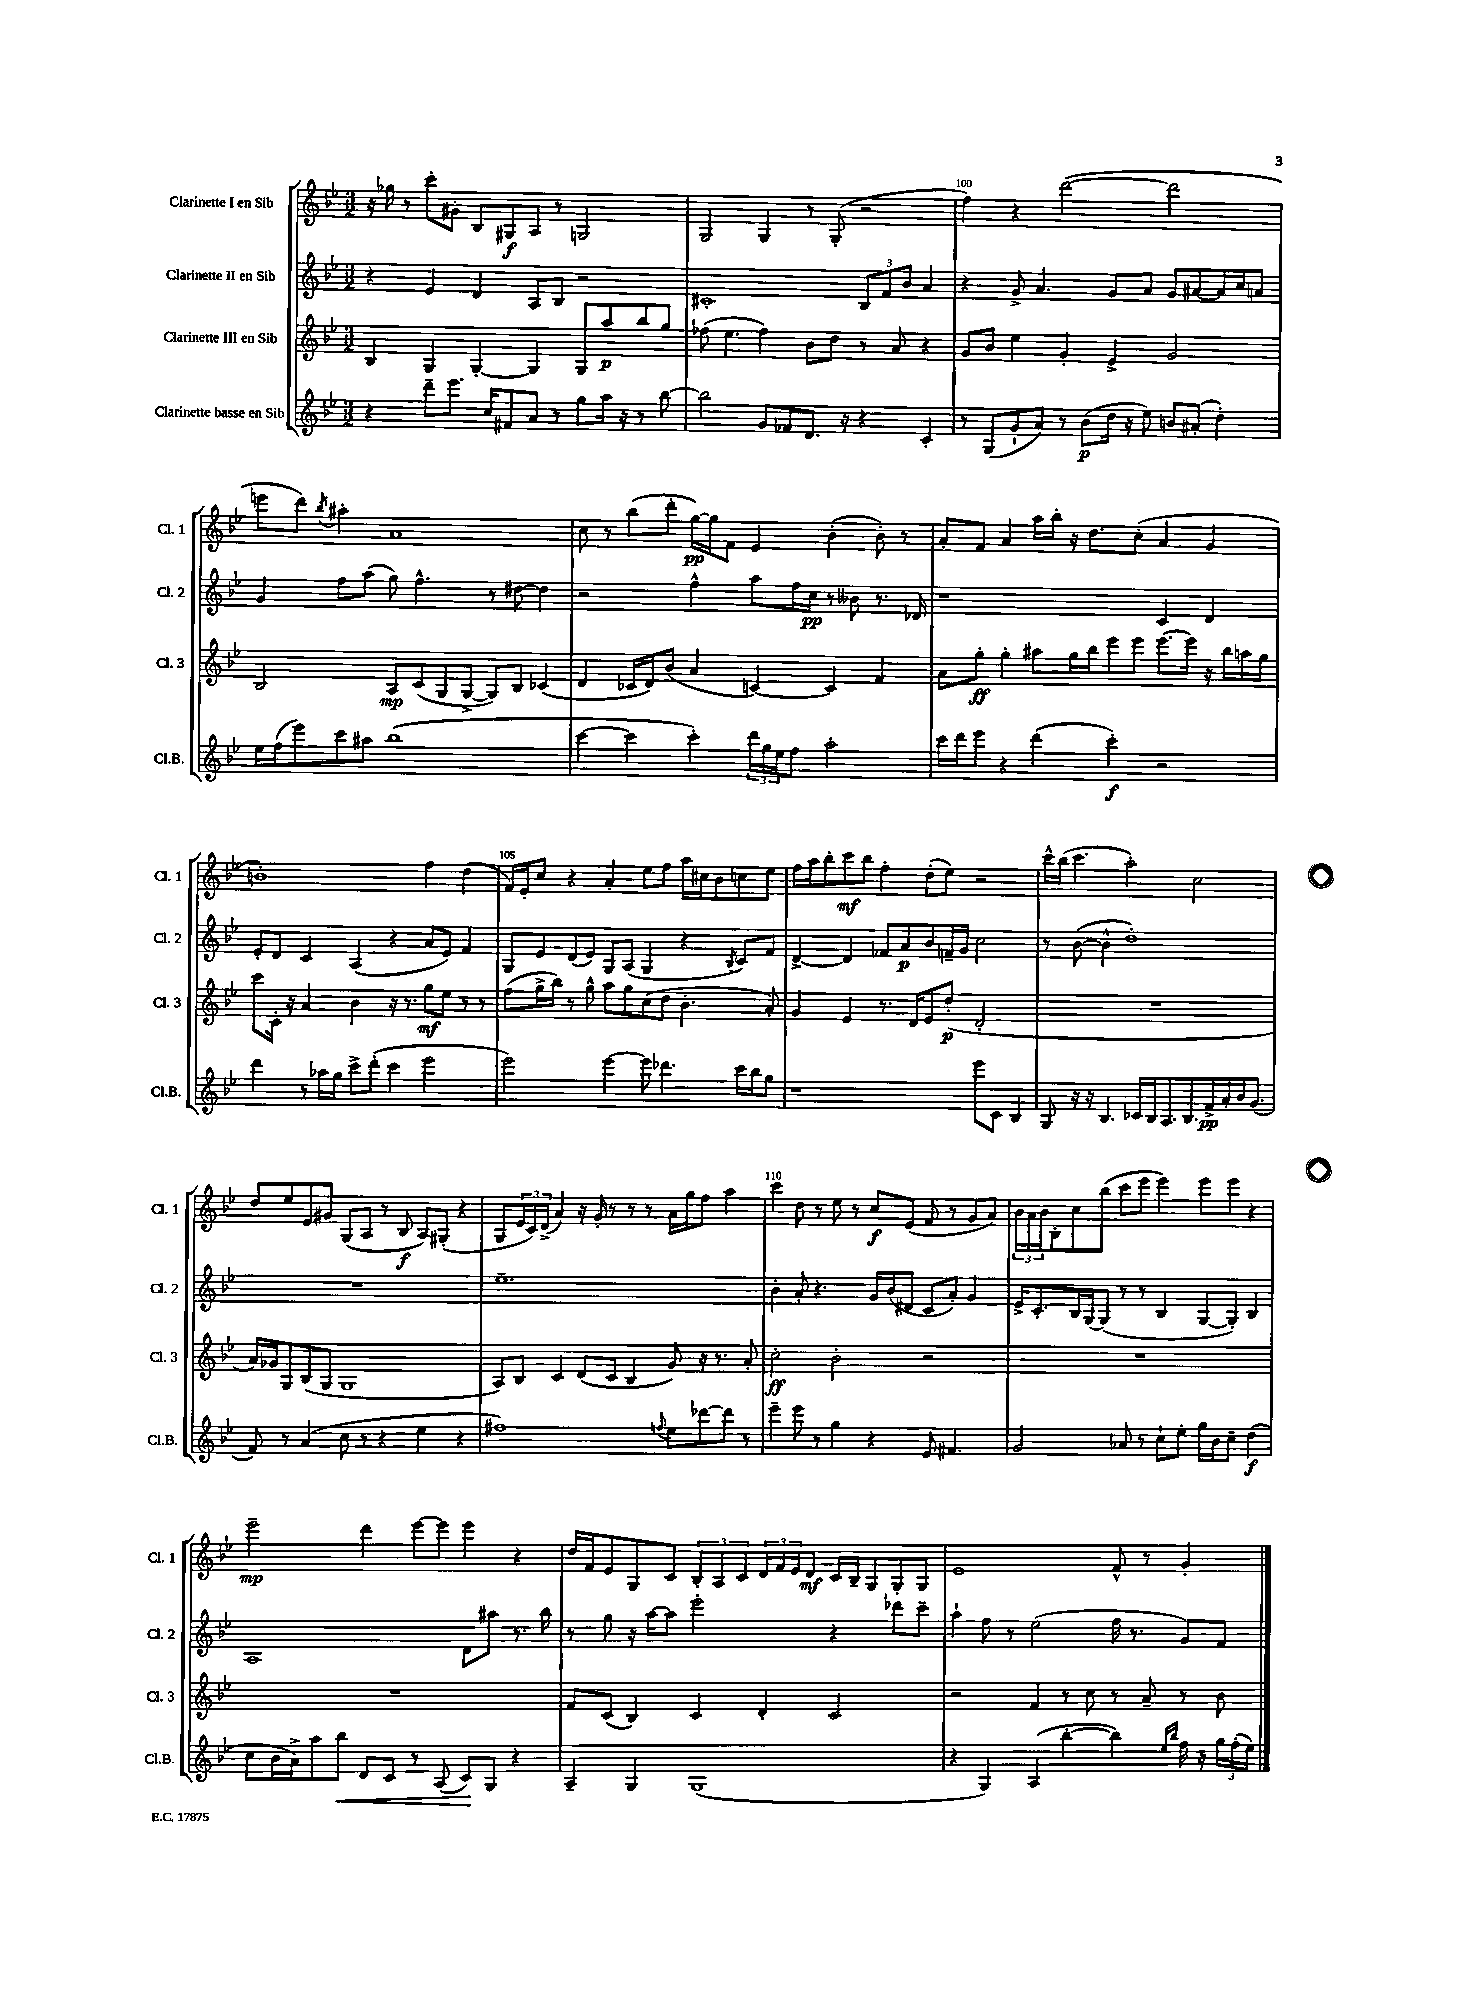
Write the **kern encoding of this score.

**kern	**dynam	**kern	**dynam	**kern	**dynam	**kern	**dynam
*part4	*part4	*part3	*part3	*part2	*part2	*part1	*part1
*staff4	*staff4	*staff3	*staff3	*staff2	*staff2	*staff1	*staff1
*I"Clarinette basse en Sib	*	*I"Clarinette III en Sib	*	*I"Clarinette II en Sib	*	*I"Clarinette I en Sib	*
*I'Cl.B.	*	*I'Cl. 3	*	*I'Cl. 2	*	*I'Cl. 1	*
*clefG2	*	*clefG2	*	*clefG2	*	*clefG2	*
*k[b-e-]	*	*k[b-e-]	*	*k[b-e-]	*	*k[b-e-]	*
*M3/2	*	*M3/2	*	*M3/2	*	*M3/2	*
=98	=98	=98	=98	=98	=98	=98	=98
4r	.	4B-/	.	4r	.	16r	.
.	.	.	.	.	.	16gg-X\	.
.	.	.	.	.	.	8r	.
8ddd~\L	.	4G/	.	4e-/	.	8ccc'\L	.
8.eee-\J	.	.	.	.	.	8g#X'\J	.
.	.	[4G'/	.	4d/	.	8B-/L	.
16cc/KL	.	.	.	.	.	.	.
8f#X/	.	.	.	.	.	8G#X/	f
8a/J	.	4G/]	.	8A/L	.	8A/J	.
8r	.	.	.	8B-/J	.	8r	.
8gg\L	.	8G/L	.	2r	.	2Gn/	.
16aa\Jk	.	8aa/	p	.	.	.	.
16r	.	.	.	.	.	.	.
8r	.	8bb-/	.	.	.	.	.
[8bb-\	.	8gg/J	.	.	.	.	.
=99	=99	=99	=99	=99	=99	=99	=99
2bb-\]	.	(8ff-X\	.	1c#X'	.	2G/	.
.	.	4.ee-\	.	.	.	.	.
8g/L	.	4ff-\)	.	.	.	4G/	.
8f-X/	.	.	.	.	.	.	.
8.d/J	.	8b-\L	.	.	.	8r	.
.	.	8dd\J	.	.	.	(8G'/	.
16r	.	.	.	.	.	.	.
4r	.	8r	.	12B-/L	.	2r	.
.	.	.	.	12f/	.	.	.
.	.	8a/	.	.	.	.	.
.	.	.	.	12b-/J	.	.	.
4c'/	.	4r	.	4a/	.	.	.
=100	=100	=100	=100	=100	=100	=100	=100
8r	.	8g/L	.	4r	.	4ff\)	.
(8G/L	.	8b-/J	.	.	.	.	.
8g`/	.	4ee-\	.	8g^/	.	4r	.
8a/J)	.	.	.	4.a/	.	.	.
8r	.	4g'/	.	.	.	([2ddd\	.
(8b-\L	p	.	.	.	.	.	.
16dd\Jk	.	4e-^/	.	8g/L	.	.	.
16r	.	.	.	.	.	.	.
8ee-\)	.	.	.	8a/J	.	.	.
8bn/L	.	2g/	.	8g/L	.	2ddd\]	.
(8a#X'/J	.	.	.	[8a#X/	.	.	.
4dd'\)	.	.	.	16a#/L]	.	.	.
.	.	.	.	16cc/J	.	.	.
.	.	.	.	8an/J	.	.	.
!!LO:LB:g=z
=101	=101	=101	=101	=101	=101	=101	=101
16ee-\LL	.	2B-/	.	4g/	.	8eeen\L	.
(16ff\J	.	.	.	.	.	.	.
8eee-\)	.	.	.	.	.	8ddd\J)	.
.	.	.	.	.	.	8qbb-/	.
8ccc\	.	.	.	8ff\L	.	4aa#X'\	.
8aa#X\J	.	.	.	(8aa\J	.	.	.
(1bb-	.	8A/L	mp	8gg\)	.	1a	.
.	.	(8c/	.	4.ff^^\	.	.	.
.	.	8G/	.	.	.	.	.
.	.	[8G^/J	.	.	.	.	.
.	.	8G/L])	.	8r	.	.	.
.	.	8B-/J	.	[8dd#X\	.	.	.
.	.	(4c-X/	.	4dd#\]	.	.	.
=102	=102	=102	=102	=102	=102	=102	=102
[4ccc\	.	4d/	.	2r	.	8cc\	.
.	.	.	.	.	.	8r	.
4ccc\]	.	16c-X/LL	.	.	.	(8bb-\L	.
.	.	16d/J)	.	.	.	.	.
.	.	(8b-/J	.	.	.	8ddd'\J	.
4ccc'\)	.	4a/	.	4ff^^\	.	[16gg\LL)	pp
.	.	.	.	.	.	16gg\J]	.
.	.	.	.	.	.	8f\J	.
24ddd\LL	.	[4cn/)	.	8aa\L	.	4e-/	.
24gg\	.	.	.	.	.	.	.
24ee-\J	.	.	.	.	.	.	.
8ff\J	.	.	.	16ff\L	.	.	.
.	.	.	.	16cc\JJ	pp	.	.
2aa'\	.	4c/]	.	8r	.	(4b-'\	.
.	.	.	.	8b--X\	.	.	.
.	.	4f/	.	8.r	.	8b-'\)	.
.	.	.	.	.	.	8r	.
.	.	.	.	16d-X/	.	.	.
=103	=103	=103	=103	=103	=103	=103	=103
16ccc\LL	.	8a\L	.	1r	.	8a'/L	.
16ddd\J	.	.	.	.	.	.	.
8eee-\J	.	8gg'\J	ff	.	.	8f/J	.
4r	.	4gg'\	.	.	.	4a/	.
(4ddd\	.	8aa#X\L	.	.	.	16aa\LL	.
.	.	.	.	.	.	16bb-'\JJ	.
.	.	16gg\L	.	.	.	16r	.
.	.	16bb-\J	.	.	.	8.dd\L	.
4ccc'\)	f	8eee-\	.	.	.	.	.
.	.	8eee-\J	.	.	.	(8cc'\J	.
2r	.	[8.eee-\L	.	4c/	.	4a/	.
.	.	16eee-\Jk]	.	.	.	.	.
.	.	16r	.	4d/	.	4g/	.
.	.	16bb-\LL	.	.	.	.	.
.	.	16aan\	.	.	.	.	.
.	.	16gg\JJ	.	.	.	.	.
!!LO:LB:g=z
=104	=104	=104	=104	=104	=104	=104	=104
4ddd\	.	8ccc\L	.	8e-'/L	.	1bn')	.
.	.	16c'\Jk	.	8d/J	.	.	.
.	.	16r	.	.	.	.	.
8r	.	4a/	.	4c/	.	.	.
16aa-X\LL	.	.	.	.	.	.	.
16gg\JJ	.	.	.	.	.	.	.
8ccc^\L	.	4b-\	.	(4A/	.	.	.
(8ddd'\J	.	.	.	.	.	.	.
4ccc\	.	16r	.	4r	.	.	.
.	.	8.r	.	.	.	.	.
2eee-\	.	8gg\L	mf	8a/L	.	4ff\	.
.	.	8ee-\J	.	8e-/J)	.	.	.
.	.	8r	.	4f/	.	(4dd\	.
.	.	8r	.	.	.	.	.
=105	=105	=105	=105	=105	=105	=105	=105
2eee-\)	.	(8ff\L	.	8G/L	.	16f/LL)	.
.	.	.	.	.	.	16e-'/J	.
.	.	16gg^\L	.	8e-/	.	8cc/J	.
.	.	16bb-\JJ)	.	.	.	.	.
.	.	8r	.	(8d/	.	4r	.
.	.	8gg^^\	.	8e-/J)	.	.	.
[4eee-\	.	8aa\L	.	8G/L	.	4a'/	.
.	.	8gg\	.	(8A/J	.	.	.
8eee-\]	.	(8cc\	.	4G/	.	8ee-\L	.
4.ddd-X\	.	8dd\J	.	.	.	8ff\J	.
.	.	4.b-'\	.	4r	.	16aa\LL	.
.	.	.	.	.	.	16cc#X\J	.
.	.	.	.	.	.	8b-\	.
.	.	.	.	8qB-/	.	.	.
16ccc\LL	.	.	.	8c/L)	.	8ccn\	.
16bb-\J	.	.	.	.	.	.	.
8gg\J	.	8a'/)	.	8f/J	.	8ee-\J	.
=106	=106	=106	=106	=106	=106	=106	=106
1r	.	4g/	.	[4d^/	.	16ff\LL	.
.	.	.	.	.	.	16aa\J	.
.	.	.	.	.	.	8bb-'\	.
.	.	4e-/	.	4d/]	.	8ccc\	mf
.	.	.	.	.	.	8bb-\J	.
.	.	8.r	.	8f-X/L	.	4ff'\	.
.	.	.	.	8a/	p	.	.
.	.	16d/KL	.	.	.	.	.
.	.	8e-/	.	8b-/	.	(8dd'\L	.
.	.	(8dd'/J	p	16fn~/L	.	8ee-\J)	.
.	.	.	.	16g/JJ	.	.	.
8eee-\L	.	2d'/	.	2cc\	.	2r	.
8c\J	.	.	.	.	.	.	.
4B-/	.	.	.	.	.	.	.
=107	=107	=107	=107	=107	=107	=107	=107
8G/	.	1.r	.	8r	.	16ccc^^\LL	.
.	.	.	.	.	.	(16bb-\JJ	.
16r	.	.	.	([8b-\	.	4.ccc\	.
16r	.	.	.	.	.	.	.
4.B-/	.	.	.	4b-^^\]	.	.	.
.	.	.	.	1dd')	.	2aa'\)	.
16c-X/LL	.	.	.	.	.	.	.
16B-/J	.	.	.	.	.	.	.
8.A/	.	.	.	.	.	.	.
8.B-/	.	.	.	.	.	.	.
.	.	.	.	.	.	2cc\	.
16f^/L	pp	.	.	.	.	.	.
16a'/	.	.	.	.	.	.	.
16b-/J	.	.	.	.	.	.	.
(8.g/J	.	.	.	.	.	.	.
!!LO:LB:g=z
=108	=108	=108	=108	=108	=108	=108	=108
8f/)	.	16a/LL)	.	1.r	.	8dd/L	.
.	.	16g-X/J	.	.	.	.	.
8r	.	8G/	.	.	.	8ee-/	.
(4a/	.	(8B-/	.	.	.	8e-/	.
.	.	8G/J	.	.	.	8g#X/J	.
8cc\	.	1G	.	.	.	(8G/L	.
8r	.	.	.	.	.	8A/J	.
4r	.	.	.	.	.	8r	.
.	.	.	.	.	.	8B-/	f
4ee-\	.	.	.	.	.	8A/L)	.
.	.	.	.	.	.	(8G#X'/J	.
4r	.	.	.	.	.	4r	.
=109	=109	=109	=109	=109	=109	=109	=109
1ff#X)	.	8A/L)	.	1.ee-~	.	8G/L	.
.	.	8B-/J	.	.	.	24e-/L	.
.	.	.	.	.	.	24c/)	.
.	.	.	.	.	.	(24d^/JJ	.
.	.	4c/	.	.	.	4a/)	.
.	.	(8d/L	.	.	.	16r	.
.	.	.	.	.	.	16g'/	.
.	.	8c/J	.	.	.	8r	.
.	.	4B-/	.	.	.	8r	.
.	.	.	.	.	.	8r	.
8qqffn/	.	.	.	.	.	.	.
8ee-\L	.	8g/)	.	.	.	16a\LL	.
.	.	.	.	.	.	16gg\J	.
[8ddd-X\	.	16r	.	.	.	8ff\J	.
.	.	8.r	.	.	.	.	.
8ddd-\J]	.	.	.	.	.	4aa\	.
8r	.	8a'/	.	.	.	.	.
=110	=110	=110	=110	=110	=110	=110	=110
4eee-~\	.	2cc'\	ff	4b-'\	.	4ccc\	.
8eee-\	.	.	.	8a'/	.	8dd\	.
8r	.	.	.	4.r	.	8r	.
4gg\	.	2b-'\	.	.	.	8ee-\	.
.	.	.	.	.	.	8r	.
4r	.	.	.	16g/LL	.	8cc/L	f
.	.	.	.	(16b-/J	.	.	.
.	.	.	.	8d#X/J	.	(8e-/J	.
8e-/	.	2r	.	8c/L	.	8f/	.
4.f#X/	.	.	.	8a'/J)	.	8r	.
.	.	.	.	4g/	.	8g/L	.
.	.	.	.	.	.	8a/J)	.
=111	=111	=111	=111	=111	=111	=111	=111
2g/	.	1.r	.	16e-^/KL	.	24b-\LL	.
.	.	.	.	.	.	24a\	.
.	.	.	.	8.c'/	.	.	.
.	.	.	.	.	.	24b-\J	.
.	.	.	.	.	.	8B-'\	.
.	.	.	.	16B-/L	.	8cc\	.
.	.	.	.	[16G/J	.	.	.
.	.	.	.	(8G/J]	.	(8bb-\J	.
8a-X/	.	.	.	8r	.	8ccc\L	.
8r	.	.	.	8r	.	8eee-\J	.
8cc`\L	.	.	.	4B-/	.	4eee-\)	.
8ee-'\J	.	.	.	.	.	.	.
16gg\LL	.	.	.	[8G/L	.	8eee-\L	.
16b-\J	.	.	.	.	.	.	.
8cc~\J	.	.	.	8G'/J])	.	8eee-\J	.
(4dd\	f	.	.	4B-/	.	4r	.
!!LO:LB:g=z
=112	=112	=112	=112	=112	=112	=112	=112
8cc\L	.	1.r	.	1A	.	2eee-~\	mp
16b-\L	.	.	.	.	.	.	.
16a^\J)	.	.	.	.	.	.	.
8aa\	.	.	.	.	.	.	.
!	!LO:HP:b	!	!	!	!	!	!
8bb-\J	<	.	.	.	.	.	.
8d/L	.	.	.	.	.	4ddd\	.
8c/J	.	.	.	.	.	.	.
8r	.	.	.	.	.	[8eee-\L	.
(8A/	.	.	.	.	.	8eee-\J]	.
8c/L)	.	.	.	8d\L	.	4eee-\	.
8G/J	[	.	.	8aa#X\J	.	.	.
4r	.	.	.	8.r	.	4r	.
.	.	.	.	16bb-\	.	.	.
=113	=113	=113	=113	=113	=113	=113	=113
4A~/	.	8f/L	.	8r	.	16dd/LL	.
.	.	.	.	.	.	16f/J	.
.	.	(8c/J	.	8gg\	.	8e-/	.
4G/	.	4B-/)	.	16r	.	8G/	.
.	.	.	.	[16aa\KL	.	.	.
.	.	.	.	8aa\J]	.	8c/J	.
(1G	.	4c/	.	2eee-'\	.	12B-'/L	.
.	.	.	.	.	.	12A/	.
.	.	.	.	.	.	12c/	.
.	.	4d'/	.	.	.	24d/L	.
.	.	.	.	.	.	24f/	.
.	.	.	.	.	.	24e-/J	.
.	.	.	.	.	.	8d/J	mf
.	.	2c/	.	4r	.	16c/LL	.
.	.	.	.	.	.	16B-~/J	.
.	.	.	.	.	.	8G/	.
.	.	.	.	8ddd-X\L	.	8G'/	.
.	.	.	.	8ccc~\J	.	8G/J	.
=114	=114	=114	=114	=114	=114	=114	=114
4r	.	2r	.	4aa`\	.	1e-	.
4G/)	.	.	.	8ff\	.	.	.
.	.	.	.	8r	.	.	.
(4A/	.	4f/	.	(2ee-\	.	.	.
[4bb-'\	.	8r	.	.	.	.	.
.	.	8cc\	.	.	.	.	.
4bb-\])	.	8r	.	16ff\	.	8f^^/	.
.	.	.	.	8.r	.	.	.
.	.	8a~/	.	.	.	8r	.
16qqee-/LL	.	.	.	.	.	.	.
16qqbb-/JJ	.	.	.	.	.	.	.
16ff\	.	8r	.	8g/L)	.	4g'/	.
16r	.	.	.	.	.	.	.
24gg\LL	.	8b-\	.	8f/J	.	.	.
(24ff'\	.	.	.	.	.	.	.
24ee-\JJ)	.	.	.	.	.	.	.
==	==	==	==	==	==	==	==
*-	*-	*-	*-	*-	*-	*-	*-
